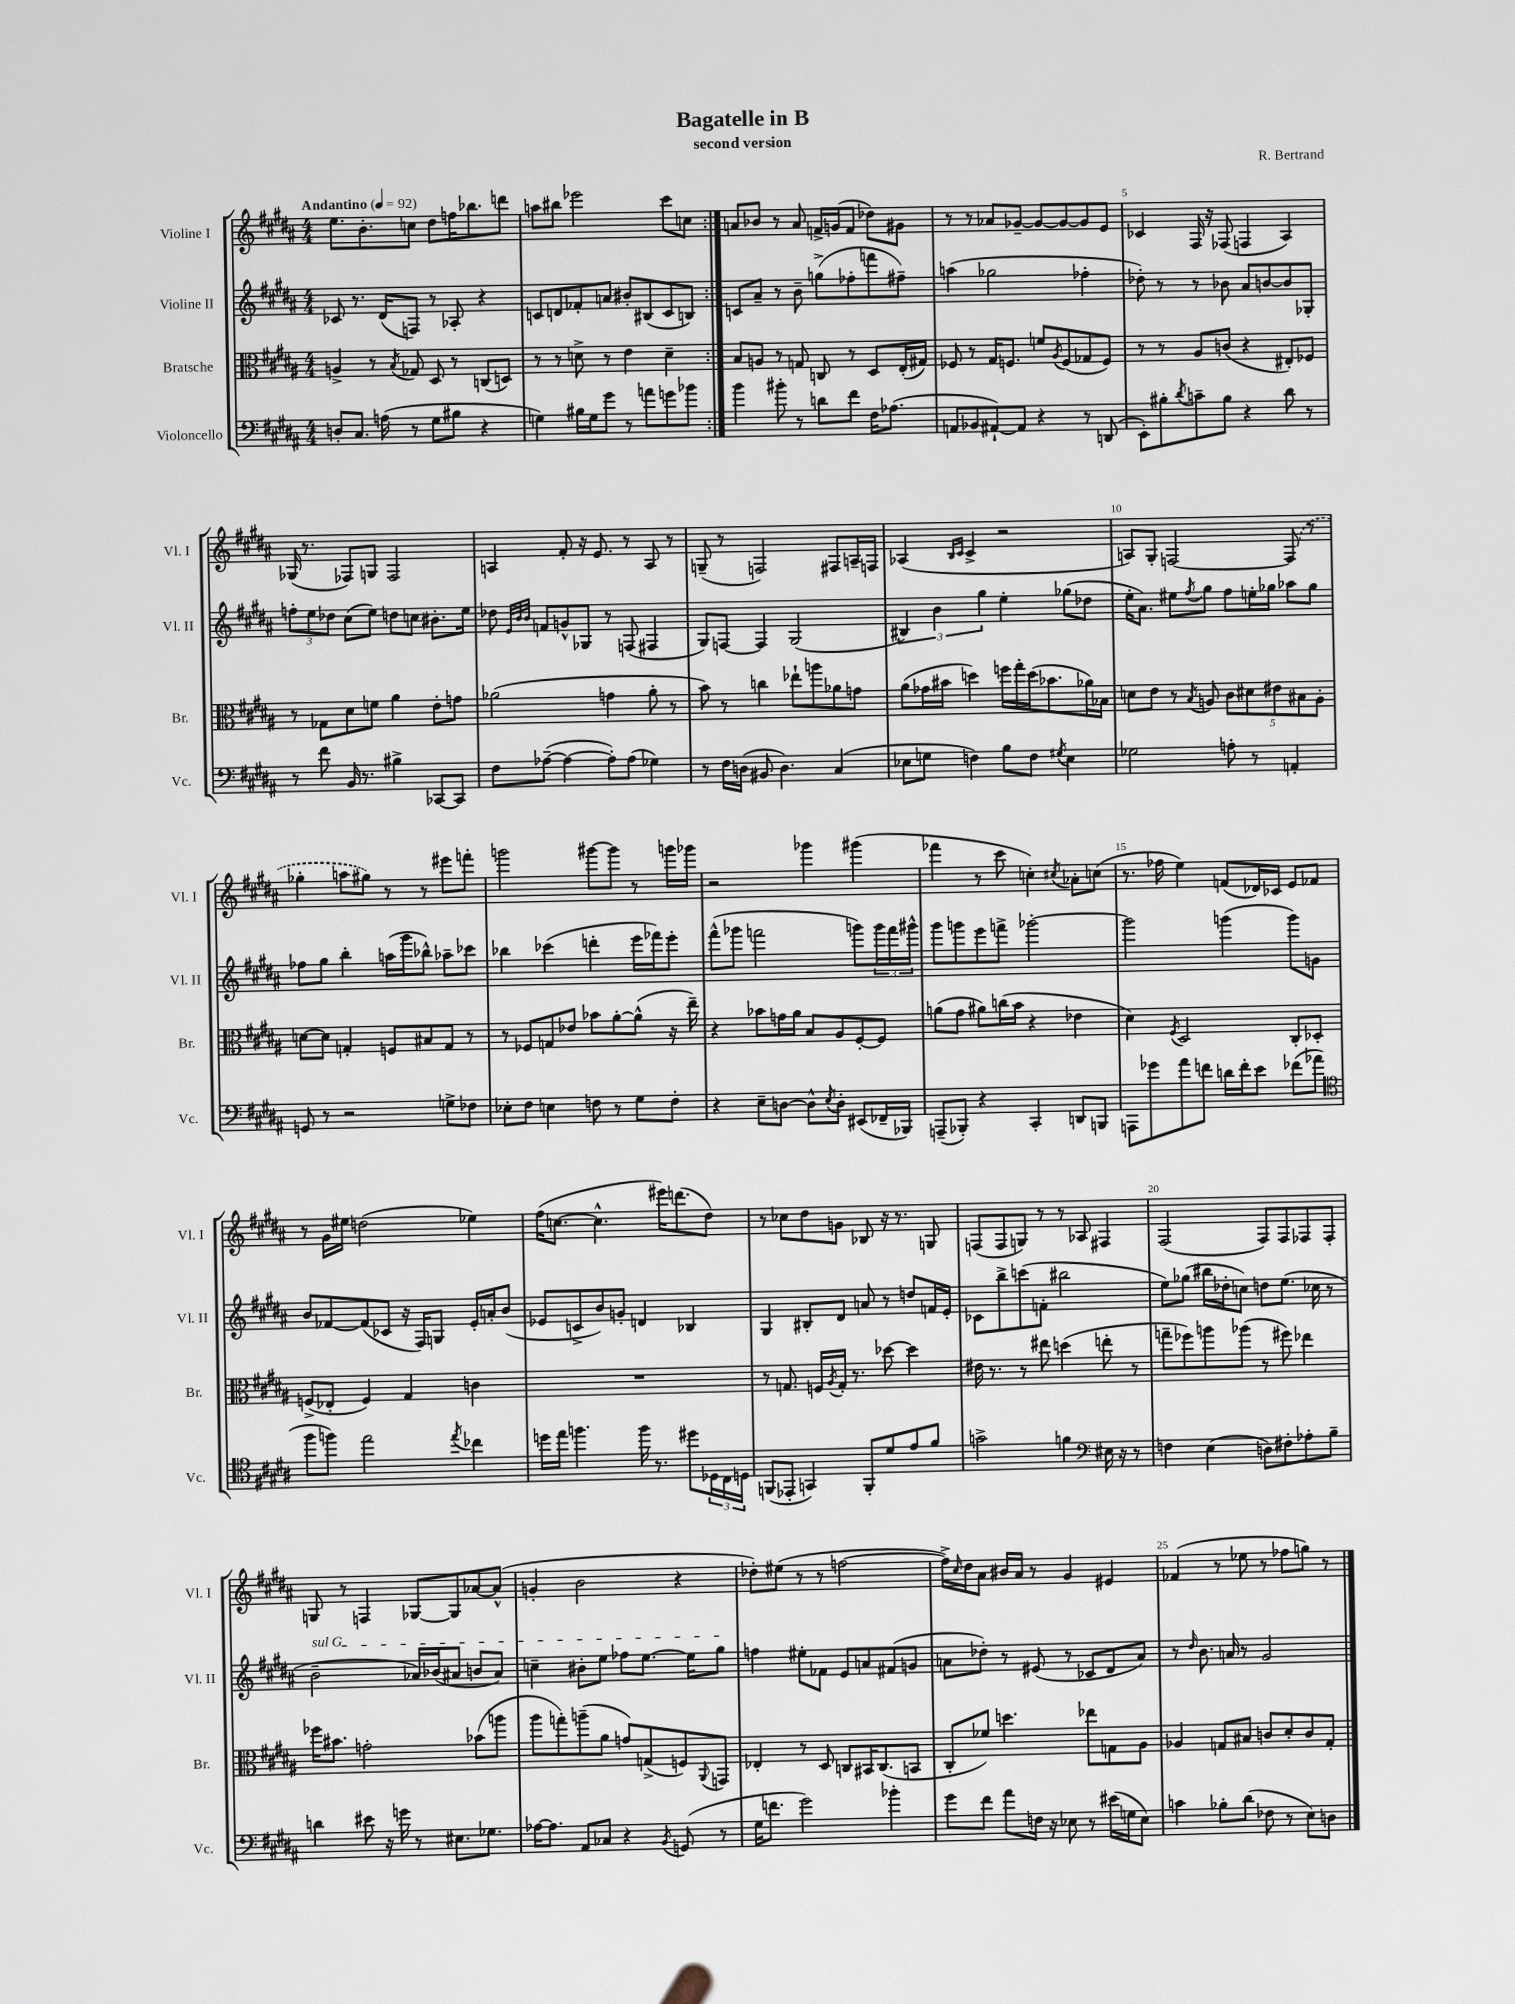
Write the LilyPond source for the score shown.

\header { title = "Bagatelle in B" composer = "R. Bertrand" subtitle = "second version" }
<<
\new StaffGroup <<
\new Staff = "s0" \with { instrumentName = "Violine I" shortInstrumentName = "Vl. I" } {
    \clef treble \key b \major \numericTimeSignature \time 4/4 \tempo "Andantino" 4 = 92
    \repeat volta 2 { e''8. b'8.-. c''8 dis''8 f''16 bes''8. d'''8 |
    a''8 bis''8 ees'''2 cis'''8 c''8 | }
    a'8 bes'8 r8 a'8 f'16-> g'16( f'8 des''8) gis'8 |
    r8 r8 aes'8 ges'8~-- ges'8~ ges'8~ ges'8 e'8 |
    ces'4 fis16 r16 fes8( f4 ais4) |
    ges16( r8. fes8) g8 fes2 |
    a4 fis'8-. r16 e'8. r8 a8 r8 |
    g8--( r8 f2) fis8 a16-- f16 |
    aes4( \grace { b16 cis'16 } cis'4-> r2 |
    a8) gis8-. f2~ \once \slurDashed f8( r8 |
    ges''4-. a''8 gis''8) r8 r8 eis'''8 f'''8-. |
    g'''2 gis'''8~ gis'''8 r8 g'''16 ges'''16 |
    r2 ges'''4 gis'''4( |
    fes'''4 r8 cis'''8 c''4-.) \acciaccatura { cis''8 } aes'8-. c''8( |
    r8. fes''16 e''4) f'8( des'16) ces'16 e'8 fes'8 |
    r8 gis'16 eis''16 d''2( ees''4) |
    fis''16( c''8.~ c''4.-^ eis'''16) d'''8.( dis''8) |
    r8 ces''8 dis''8 g'8 bes8 r16 r8. g8 |
    f8( f8 g8) r8 r8 aes8 fis4 |
    fis2( fis8) fis8 fes8 fes8-. |
    g8 r8 f4 ges8~ ges8 aes'8~ aes'8-^( |
    g'4-. b'2 r4 |
    des''8-.) eis''8( r8 r8 f''2~ |
    f''16->) \grace { cis''16 } dis''16 ais'8 bis'16 ais'16 r8 gis'4 eis'4 |
    fes'4( r8 ees''8 r8 fes''8 g''8) r8 \bar "|." |
}
\new Staff = "s1" \with { instrumentName = "Violine II" shortInstrumentName = "Vl. II" } {
    \clef treble \key b \major \numericTimeSignature \time 4/4
    \repeat volta 2 { ces'8 r8. dis'16( f8) r8 aes8-. r4 |
    c'8 d'8 fes'8-. a'8 bis'8-. bis8( c'8 b8) | }
    c'8 ais'8-- r8 b'8-- g''8->( fes''8-. f'''8 fis''8--) |
    a''4( ges''2 fes''4-. |
    des''8-.) r8 r8 bes'8 ais'8 b'8~ b'8 ges8-. |
    \tuplet 3/2 { f''8-. e''8 des''8 } cis''8( e''8) d''8 c''8 bis'8.-. e''16 |
    des''8 \grace { e'32 b'32 b'32 } f'8 g'8-^ ges8 r8 f8( fis4 |
    gis8) f8~ f4 gis2( |
    \tuplet 3/2 { bis4) b'4 gis''4 } e''4-. ges''8( des''8 |
    e''16-. ais'8.) eis''8 \acciaccatura { fis''8 } gis''8 fis''8 e''16-. ges''16 aes''8 ges''8 |
    fes''8 gis''8 b''4-. a''16( gis'''16 bes''8-^) aes''8-- ces'''8 |
    bes''4 ces'''4( d'''4-. e'''16 fes'''16) e'''8-. |
    fis'''8-^( ges'''8 f'''2 g'''8) \tuplet 3/2 { g'''16 f'''16 gis'''16-^ } |
    gis'''8 g'''8 e'''8 f'''8-> ges'''2~-. |
    ges'''2 g'''4( g'''8) g'8 |
    b'8 fes'8~ fes'8( ces'8 r16 fis16) g8 e'16-. a'16-. b'8( |
    ees'8 c'8-> b'8) g'8-. d'4 bes4 |
    gis4 bis8-. dis'8 a'8 r8 d''8 f'16 e'16-. |
    ces'8 b''8-> c'''8( f'8-. bis''2 |
    e''8) ges''8( bis''16 des''16-. c''8) d''8 e''8.( ces''16 r8 |
    \once \override TextSpanner.bound-details.left.text = \markup { \italic "sul G" } b'2--\startTextSpan aes'16) bes'16( ais'8 b'8 ais'8) |
    c''4-- bis'8-. e''8 fes''8 e''8.~ e''16 gis''8\stopTextSpan |
    f''4 eis''8-. fes'8 e'8 a'8 fis'8( g'8 |
    a'8 des''8-.) r8 eis'8( r8 ces'8 dis'8 a'8) |
    r8 \grace { dis''16 } b'8. a'16 r8 gis'2 \bar "|." |
}
\new Staff = "s2" \with { instrumentName = "Bratsche" shortInstrumentName = "Br." } {
    \clef alto \key b \major \numericTimeSignature \time 4/4
    \repeat volta 2 { a4-> r8 \acciaccatura { b8 } ges8 dis8 r8 c8( d8) |
    r8 r8 d'8-> r8 e'4 d'4-- | }
    b8 a8 r8 g8 c8 r8 dis8 e16-.( gis16) |
    fes8 r8 gis16 f8. f'8 \acciaccatura { ais8 } f8( ges8 f8) |
    r8 r8 ais8 c'8( r4 eis8-.) fes8 |
    r8 ges8 dis'8 f'8 ais'4 e'8-. g'8 |
    aes'2( g'4 aes'8-. r8 |
    b'8) r8 c''4 ees''8-! a''8 aes'8 g'8 |
    ais'8( ges'16 bis'16 d''4) f''16 gis''16-. d''16( bes'8. aes'16) bes16 |
    d'8 e'8 r8 \acciaccatura { b8 } a8 \tuplet 5/4 { cis'8 dis'8 eis'8 bis8 a8-. } |
    d'8~ d'8 g4-. f8 bis8 g8 r8 |
    r8 fes8 g8 ees'8 bes'8 ais'8~-. ais'8-^( r16 e''16--) |
    r4 bes'8 g'16 ais'16 b8 ais8 fis8~-. fis8 |
    a'8( gis'8 ais'8) c''16( b'16 r4 ees'4 |
    dis'4) \acciaccatura { fis8 } dis2 cis8-. des8-. |
    f8->( ees8-. f4) gis4 c'4 |
    R1 |
    r8 g8. f16 \acciaccatura { ais8 } g16-. r8. des''8~ des''4 |
    eis'16 r8. r8 eis''8 d''4( e''8-. r8 |
    g''8-- fes''8) a''8 aes''8( r8 fis''8) ees''4 |
    fes''16 bis'8. g'2-. bes'8( a''8 |
    ais''8 g''8-.) a''8--( ais'8 g'8) g8->( f8) \appoggiatura { ais,8 } g,8 |
    ees4-. r8 dis8 c8 bis,16 c8.( b,8 |
    cis8-. fes'8) d''4. ees''8 g8 ais8 |
    aes4 g8 bis8 c'8 dis'8-. c'8 g8-. \bar "|." |
}
\new Staff = "s3" \with { instrumentName = "Violoncello" shortInstrumentName = "Vc." } {
    \clef bass \key b \major \numericTimeSignature \time 4/4
    \repeat volta 2 { d8-. cis8. a16( r8 gis8 bis8 r4 |
    g4) bis16 g16 gis'8 r8 a'8 g'8 bes'8 | }
    b'4 bis'8-. r8 d'8 fis'8 fis16 aes8.( |
    a,8 bes,8 ais,8~-!) ais,8 r4 r8 d,8( |
    e,8-.) bis8-. \acciaccatura { dis'8 } c'8-- bis8 r4 dis'8 r8 |
    r8 fis'8 b,16 r8. bis4-> ces,8~ ces,8 |
    fis8 aes8~--( aes4~ aes8-.) aes8( ges4) |
    r8 fis16 d16( bis,8 d4.) cis4( |
    ees8 g8 f4) b8 f8 \acciaccatura { gis8 } ees4 |
    ges2 a8-. r8 a,4-. |
    g,8 r8 r2 g8-> fes8 |
    ees8-. fis8 e4 f8 r8 gis8 f8-. |
    r4 e8-- d8~ d8-^ \acciaccatura { e8 } d8-. eis,8( fes,16-- bes,,16) |
    a,,8--( bes,,8-.) r4 cis,4-. d,8 b,,8 |
    a,,8 ges'8 ais'8 f'8 d'16 f'16-. e'8 fes'8( aes'8 |
    \clef tenor fis''8 f''8) e''2 \acciaccatura { e''8 } ces''4 |
    d''16 e''16 f''4. f''16 r8. dis''8 \tuplet 3/2 { des16 cis16 d16 } |
    f,8( ees,8-. g,4) f,8-. dis'8 e'8 fis'8 |
    g'2-> f'4 \clef bass eis16 r16 r8 |
    f4 e4( d8) fis8-. aes8-. b8-- |
    d'4 eis'8 r16 g'16 r8 eis8. ges8. |
    aes16~ aes8. ais,8 ces8 r4 \acciaccatura { b,8 } g,8( r8 |
    gis16 f'8. gis'2) bes'4-. |
    gis'8 fis'8 ais'8 f16 r16 ees8 r8 eis'16( g16 ees8) |
    c'4 bes8-. dis'8( fes8 r8 e8) d8 \bar "|." |
}
>>
>>
\layout { \context { \Score \override BarNumber.break-visibility = ##(#f #t #t) barNumberVisibility = #(every-nth-bar-number-visible 5) } }
